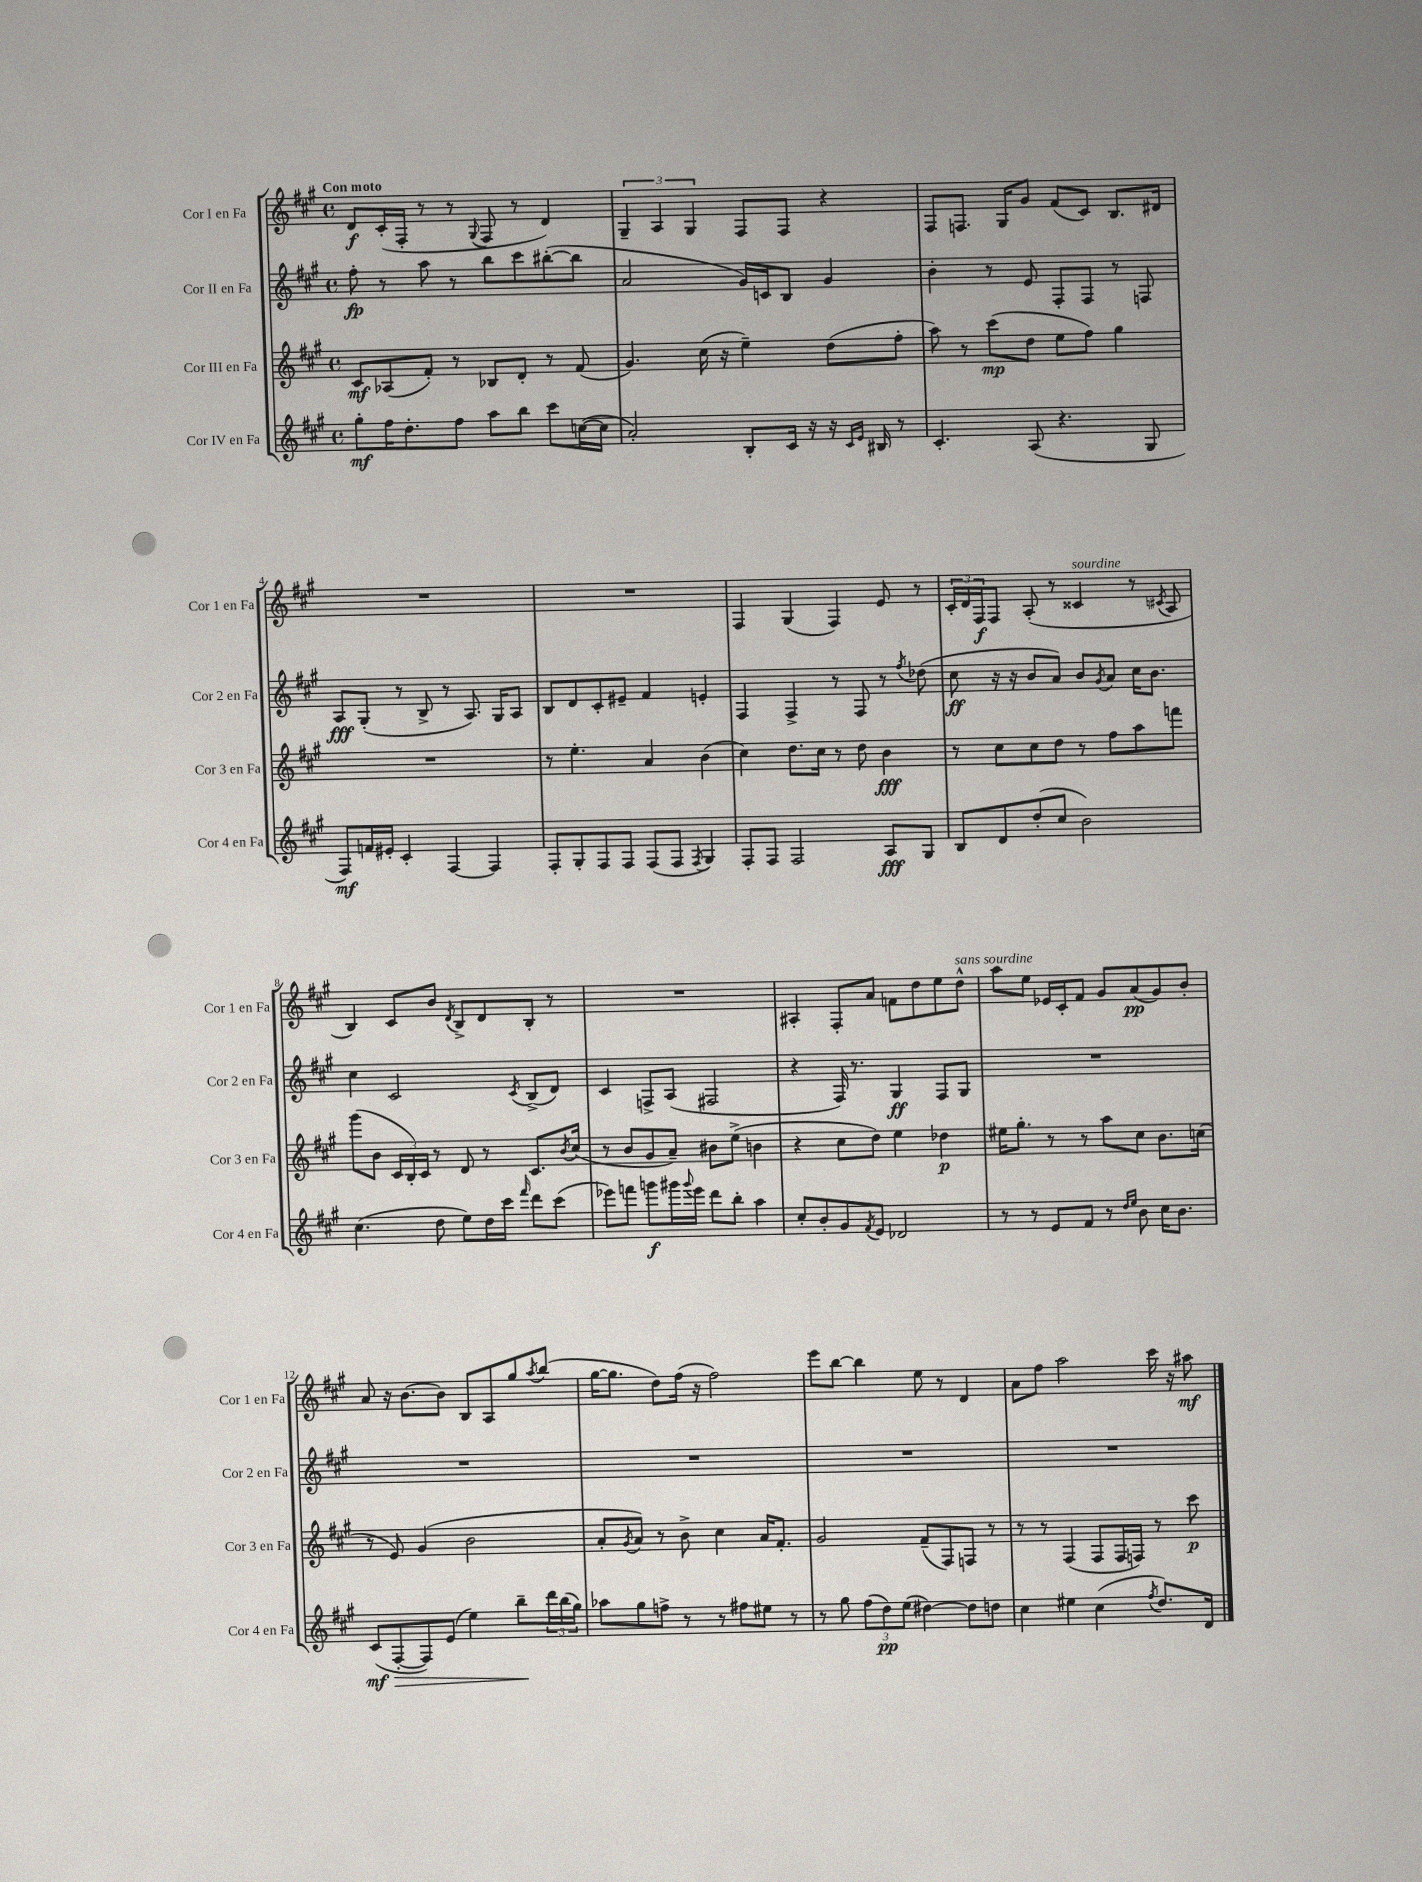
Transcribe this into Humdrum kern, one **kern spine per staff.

**kern	**dynam	**kern	**dynam	**kern	**dynam	**kern	**dynam
*part4	*part4	*part3	*part3	*part2	*part2	*part1	*part1
*staff4	*staff4	*staff3	*staff3	*staff2	*staff2	*staff1	*staff1
*I"Cor IV en Fa	*	*I"Cor III en Fa	*	*I"Cor II en Fa	*	*I"Cor I en Fa	*
*I'Cor 4 en Fa	*	*I'Cor 3 en Fa	*	*I'Cor 2 en Fa	*	*I'Cor 1 en Fa	*
*clefG2	*	*clefG2	*	*clefG2	*	*clefG2	*
*k[f#c#g#]	*	*k[f#c#g#]	*	*k[f#c#g#]	*	*k[f#c#g#]	*
*M4/4	*	*M4/4	*	*M4/4	*	*M4/4	*
*met(c)	*	*met(c)	*	*met(c)	*	*met(c)	*
=1	=1	=1	=1	=1	=1	=1	=1
!	!	!	!	!	!	!LO:TX:a:B:t=Con moto	!
8gg#'\L	mf	8c#/L	mf	8ff#'\	fp	8d/L	f
16ff#\K	.	(8A-X/	.	8r	.	(16c#'/L	.
8.dd'\	.	.	.	.	.	16F#'/JJ	.
.	.	8f#'/J)	.	8aa\	.	8r	.
8ff#\J	.	8r	.	8r	.	8r	.
.	.	.	.	.	.	8qqG#/	.
8aa\L	.	8B-X/L	.	8bb\L	.	8F#/	.
8bb\J	.	8d'/J	.	8ccc#\	.	8r	.
8ccc#\L	.	8r	.	([8bb#X'\	.	4d/)	.
([16ccn\L	.	(8f#/	.	8bb#\J]	.	.	.
16cc\JJ]	.	.	.	.	.	.	.
=2	=2	=2	=2	=2	=2	=2	=2
2a'/)	.	4.g#/)	.	2a/	.	6G#~/	.
.	.	.	.	.	.	6A/	.
.	.	.	.	.	.	6G#/	.
.	.	(16cc#\	.	.	.	.	.
.	.	16r	.	.	.	.	.
8B'/L	.	4ee~\)	.	16g#/LL)	.	8F#/L	.
.	.	.	.	16cn/J	.	.	.
16c#/Jk	.	.	.	8B/J	.	8F#/J	.
16r	.	.	.	.	.	.	.
16r	.	(8dd\L	.	4g#/	.	4r	.
16qqc#/LL	.	.	.	.	.	.	.
16qqe/JJ	.	.	.	.	.	.	.
16B#X/	.	.	.	.	.	.	.
8r	.	8ff#'\J	.	.	.	.	.
=3	=3	=3	=3	=3	=3	=3	=3
4.c#'/	.	8aa\)	.	4b'\	.	8F#/L	.
.	.	8r	.	.	.	8.Fn/J	.
.	.	(8ccc#\L	mp	8r	.	.	.
.	.	.	.	.	.	16G#/KL	.
(8A/	.	8dd\J	.	8e/	.	8g#/J	.
4.r	.	8ee\L	.	8F#'/L	.	(8f#/L	.
.	.	8ff#\J)	.	8F#/J	.	8c#/J)	.
.	.	4gg#\	.	8r	.	8.B/L	.
8G#/	.	.	.	8Fn/	.	.	.
.	.	.	.	.	.	16d#X/Jk	.
!!LO:LB:g=z
=4	=4	=4	=4	=4	=4	=4	=4
8F#/L)	mf	1r	.	8A/L	fff	1r	.
16fn/L	.	.	.	(8G#'/J	.	.	.
16e#X'/JJ	.	.	.	.	.	.	.
4c#'/	.	.	.	8r	.	.	.
.	.	.	.	8B^/	.	.	.
[4F#/	.	.	.	8r	.	.	.
.	.	.	.	8.A/)	.	.	.
4F#/]	.	.	.	.	.	.	.
.	.	.	.	16G#/KL	.	.	.
.	.	.	.	8A/J	.	.	.
=5	=5	=5	=5	=5	=5	=5	=5
8F#'/L	.	8r	.	8B/L	.	1r	.
8G#'/	.	4.ee'\	.	8d/	.	.	.
8F#/	.	.	.	8c#'/	.	.	.
8F#/J	.	.	.	8e#X~/J	.	.	.
(8F#/L	.	4a/	.	4f#/	.	.	.
8F#/J	.	.	.	.	.	.	.
8qF#/	.	.	.	.	.	.	.
4G#/)	.	(4b\	.	4en'/	.	.	.
=6	=6	=6	=6	=6	=6	=6	=6
8F#'/L	.	4cc#\)	.	4F#/	.	4F#/	.
8F#/J	.	.	.	.	.	.	.
2F#/	.	8.dd\L	.	4F#^/	.	(4G#/	.
.	.	16cc#\Jk	.	.	.	.	.
.	.	8r	.	8r	.	4F#/)	.
.	.	8dd\	.	8F#/	.	.	.
8A/L	fff	4b\	fff	8r	.	8e/	.
.	.	.	.	8qff#/	.	.	.
8G#/J	.	.	.	(8dd-X\	.	8r	.
=7	=7	=7	=7	=7	=7	=7	=7
8B/L	.	8r	.	8cc#\	ff	24c#'/LL	.
.	.	.	.	.	.	24d/	.
.	.	.	.	.	.	24F#/J	f
8d/	.	8cc#\L	.	16r	.	8F#/J	.
.	.	.	.	16r	.	.	.
(8dd'/	.	8cc#\	.	8b/L	.	(8A'/	.
8cc#/J	.	8dd\J	.	8a/J)	.	8r	.
!	!	!	!	!	!	!LO:TX:a:i:t=sourdine	!
2b\)	.	8r	.	8b/L	.	4c##X/	.
.	.	.	.	8qg#/	.	.	.
.	.	8ff#\L	.	8a/J	.	.	.
.	.	8aa\	.	16cc#\KL	.	8r	.
.	.	.	.	8.b\J	.	.	.
.	.	.	.	.	.	8qc#X/	.
.	.	8fffn\J	.	.	.	8A/	.
!!LO:LB:g=z
=8	=8	=8	=8	=8	=8	=8	=8
(4.cc#\	.	(8ggg#\L	.	4cc#\	.	4B/)	.
.	.	8b\J	.	.	.	.	.
.	.	24c#/LL	.	2c#/	.	8c#/L	.
.	.	24B'/)	.	.	.	.	.
.	.	24c#/JJ	.	.	.	.	.
8dd\	.	8r	.	.	.	8b/J	.
.	.	.	.	.	.	8qd/	.
8ee\L)	.	8d/	.	.	.	8B^/L	.
16dd\L	.	8r	.	.	.	8d/	.
16ccc#\JJ	.	.	.	.	.	.	.
16qqfff#/	.	.	.	8qc#/	.	.	.
8ddd\L	.	8.c#/L	.	(8B^/L	.	8B'/J	.
(8ccc#\J	.	.	.	8d/J)	.	8r	.
.	.	8qb/	.	.	.	.	.
.	.	(16cc#/Jk	.	.	.	.	.
=9	=9	=9	=9	=9	=9	=9	=9
8eee-X\L)	.	8r	.	4c#/	.	1r	.
8fffn\J	.	8b/L	.	.	.	.	.
8gggn\L	f	8g#/	.	8Fn^/L	.	.	.
16ggg#X\L	.	8a~/J)	.	(8A/J	.	.	.
8qqggg#/	.	.	.	.	.	.	.
16eee-\JJ	.	.	.	.	.	.	.
8ddd\L	.	8b#X\L	.	2F#X/	.	.	.
8bb'\J	.	(8ee^\J	.	.	.	.	.
4aa\	.	4bn\	.	.	.	.	.
=10	=10	=10	=10	=10	=10	=10	=10
8cc#'/L	.	4r	.	4r	.	4A#X'/	.
8b'/	.	.	.	.	.	.	.
8g#/	.	8cc#\L	.	16F#/)	.	8F#'/L	.
.	.	.	.	8.r	.	.	.
8qf#/	.	.	.	.	.	.	.
8e/J	.	8dd\J)	.	.	.	8a/J	.
2d-X/	.	4ee\	.	4G#/	ff	8fn\L	.
.	.	.	.	.	.	8dd\	.
.	.	4dd-X\	p	8F#/L	.	8ee\	.
!	!	!	!	!	!	!LO:TX:a:i:t=sans sourdine	!
.	.	.	.	8G#/J	.	8dd^^\J	.
=11	=11	=11	=11	=11	=11	=11	=11
8r	.	16ee#X\KL	.	1r	.	8aa\L	.
.	.	8.gg#'\J	.	.	.	.	.
8r	.	.	.	.	.	8ee\J	.
8e/L	.	8r	.	.	.	16e-X/LL	.
.	.	.	.	.	.	16c#'/J	.
8f#/J	.	8r	.	.	.	8f#/J	.
8r	.	8aa\L	.	.	.	8g#/L	.
16qqdd/LL	.	.	.	.	.	.	.
16qqee/JJ	.	.	.	.	.	.	.
8b\	.	8cc#\J	.	.	.	(8a/	pp
16cc#\KL	.	8.b\L	.	.	.	8g#/)	.
8.b\J	.	.	.	.	.	.	.
.	.	.	.	.	.	8b'/J	.
.	.	(16ccn\Jk	.	.	.	.	.
!!LO:LB:g=z
=12	=12	=12	=12	=12	=12	=12	=12
(8c#/L	mf	8r	.	1r	.	8a/	.
!	!LO:HP:b	!	!	!	!	!	!
[8F#'/	>	8e/)	.	.	.	16r	.
.	.	.	.	.	.	[8.b\L	.
8F#/])	.	(4g#/	.	.	.	.	.
(8e/J	.	.	.	.	.	8b\J]	.
4ee\)	.	2b\	.	.	.	8B/L	.
.	.	.	.	.	.	8A/	.
8bb~\L	.	.	.	.	.	8gg#/	.
.	.	.	.	.	.	8qaa/	.
24ddd\L	]	.	.	.	.	(8bb/J	.
(24bb\	.	.	.	.	.	.	.
24gg#\JJ)	.	.	.	.	.	.	.
=13	=13	=13	=13	=13	=13	=13	=13
8aa-X\L	.	8a'/L	.	1r	.	[16gg#\KL	.
.	.	.	.	.	.	8.gg#\J]	.
.	.	8qg#/	.	.	.	.	.
8gg#\	.	8a/J)	.	.	.	.	.
8ffn^\J	.	8r	.	.	.	8dd\L)	.
8r	.	8b^\	.	.	.	(16ff#\Jk	.
.	.	.	.	.	.	16r	.
8r	.	4cc#\	.	.	.	2ff#\)	.
8ff#X\L	.	.	.	.	.	.	.
8ee#X\J	.	16a/KL	.	.	.	.	.
.	.	8.f#'/J	.	.	.	.	.
8r	.	.	.	.	.	.	.
=14	=14	=14	=14	=14	=14	=14	=14
8r	.	2g#/	.	1r	.	8eee\L	.
8gg#\	.	.	.	.	.	[8bb\J	.
(12ff#\L	.	.	.	.	.	4bb\]	.
12dd\)	pp	.	.	.	.	.	.
(12ee\J	.	.	.	.	.	.	.
[4dd#X\)	.	(8f#~/L	.	.	.	8ee\	.
.	.	8F#/)	.	.	.	8r	.
8dd#\L]	.	8Fn/J	.	.	.	4d/	.
8ddn\J	.	8r	.	.	.	.	.
=15	=15	=15	=15	=15	=15	=15	=15
4cc#\	.	8r	.	1r	.	8a\L	.
.	.	8r	.	.	.	8ff#\J	.
4ee#X\	.	(4F#/	.	.	.	2aa\	.
(4cc#\	.	8F#/L	.	.	.	.	.
.	.	16F#/L	.	.	.	.	.
.	.	16Fn/JJ)	.	.	.	.	.
8qff#/	.	.	.	.	.	.	.
8.dd/L)	.	8r	.	.	.	16ccc#\	.
.	.	.	.	.	.	16r	.
.	.	8ccc#\	p	.	.	8aa#X\	mf
16d/Jk	.	.	.	.	.	.	.
==	==	==	==	==	==	==	==
*-	*-	*-	*-	*-	*-	*-	*-
